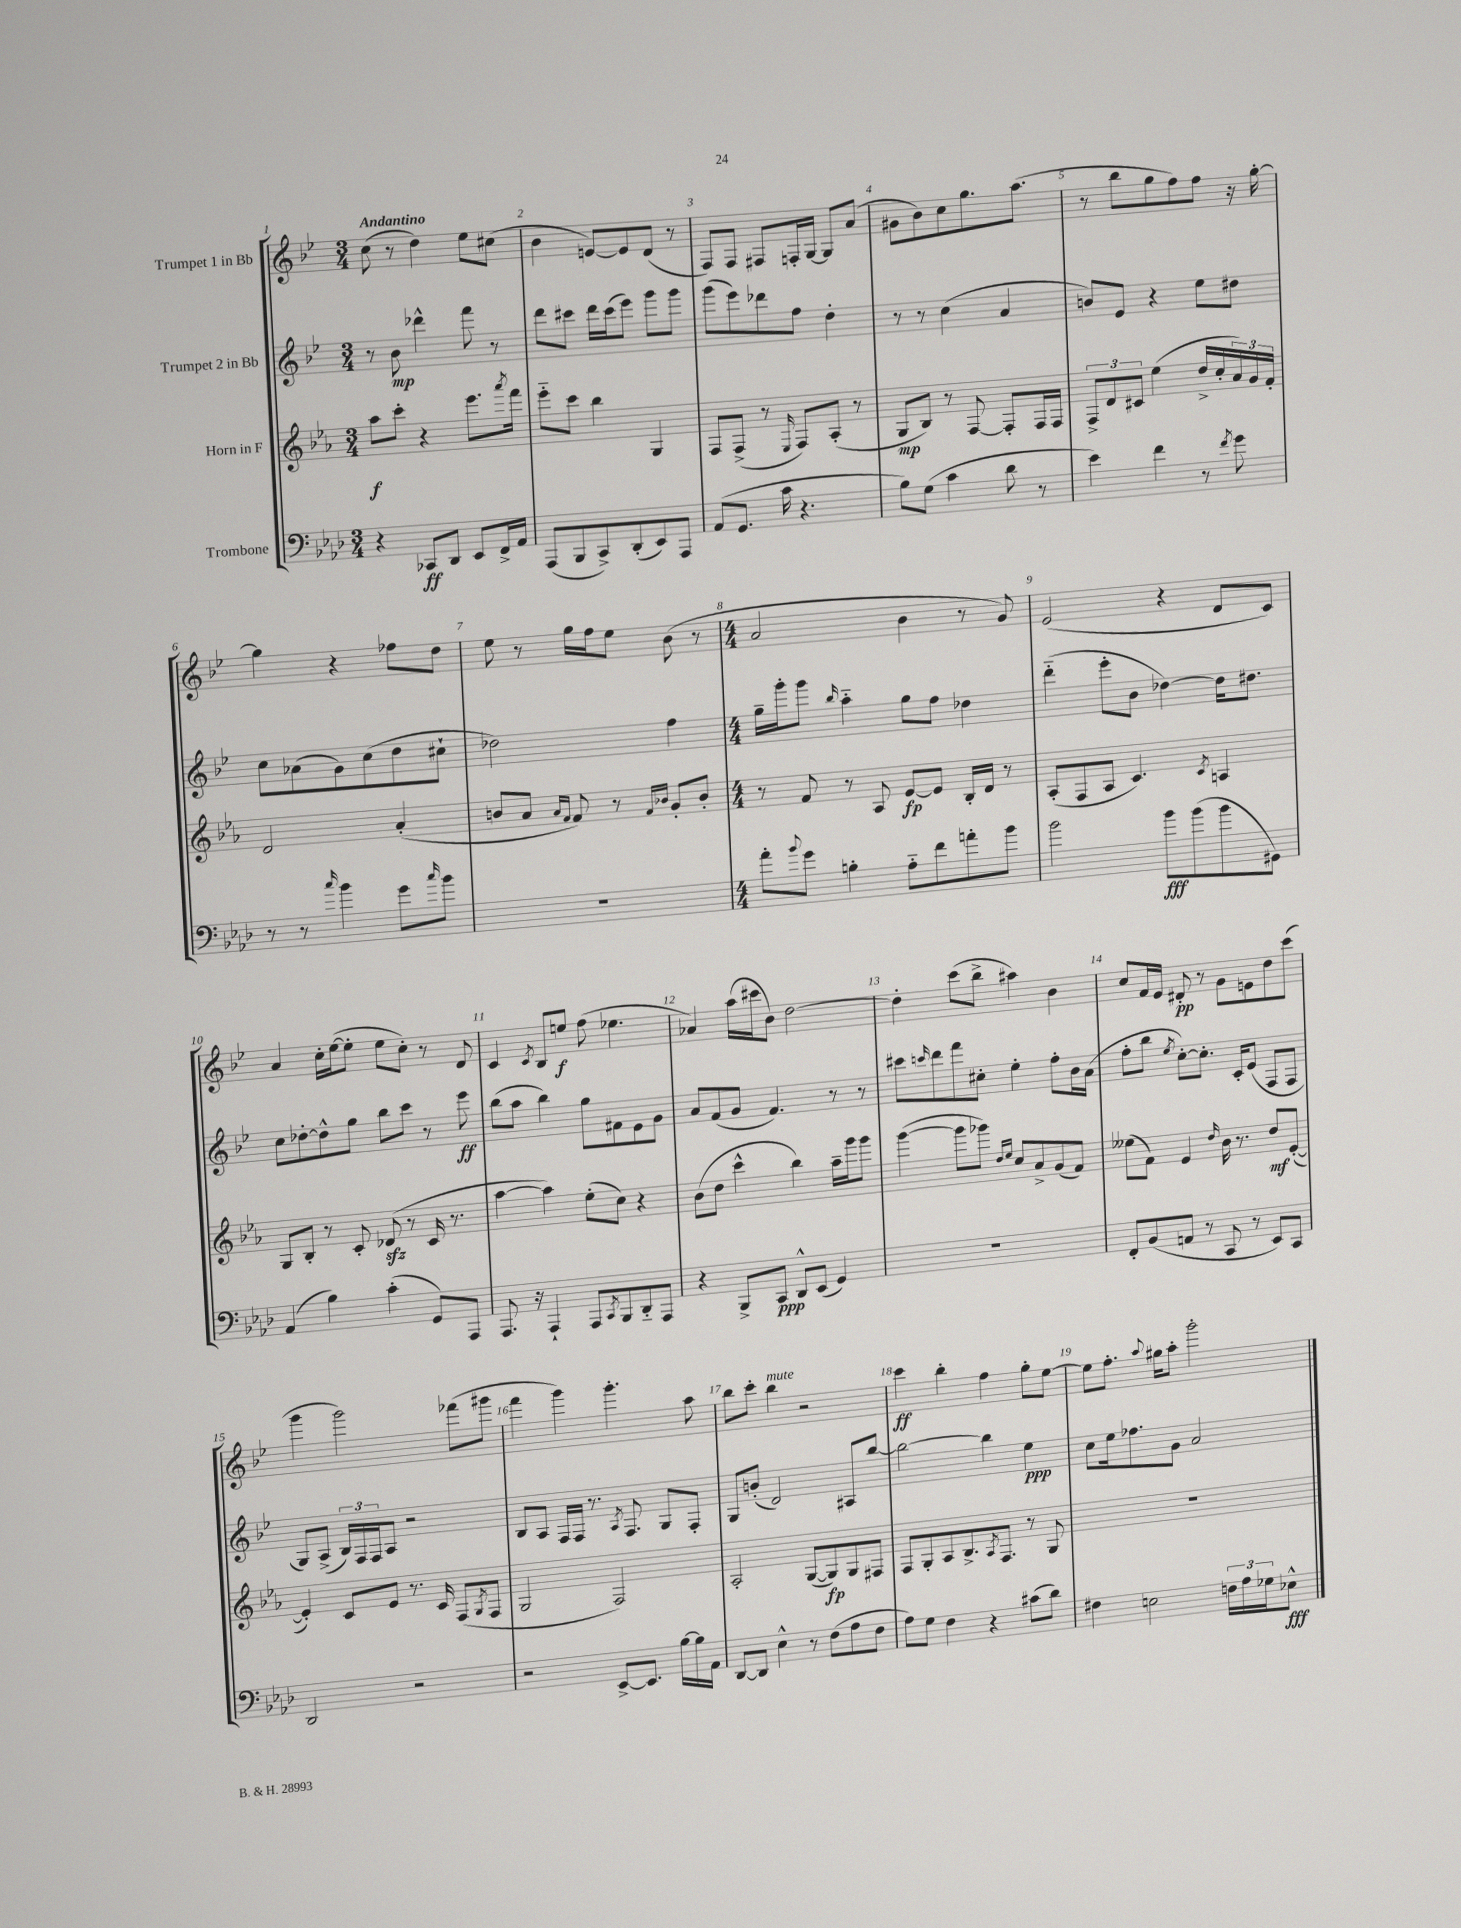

**kern	**kern	**kern	**kern
*staff4	*staff3	*staff2	*staff1
*clefF4	*clefG2	*clefG2	*clefG2
*k[b-e-a-d-]	*k[b-e-a-]	*k[b-e-]	*k[b-e-]
*M3/4	*M3/4	*M3/4	*M3/4
4r	8aa-	8r	(8cc
.	8ccc'	8b-	8r
8CC-	4r	4ddd-^^	4dd)
8DD-	.	.	.
8EE-	8.eee-	8fff	8ee-
16FF^	.	8r	(8cc#
.	8qaaa-	.	.
16AA-	16fff	.	.
=	=	=	=
(8AAA-	8eee-'~	8ddd	4b-
8BBB-	8ccc	8ccc#	.
8CC^)	4bb-	16ddd	[8e)
.	.	(16ccc#	.
(8DD-'	.	8eee-)	8e]
8EE-)	4G	8ggg	(8d
8AAA-	.	8ggg	8r
=	=	=	=
(8AA-	8F	(8ggg	8F)
8.GG	(8F^	8eee-)	8F
.	8r	8ddd-	8F#
16c	.	.	.
.	16qqE-	.	.
4.r	8F)	8ff	16F'
.	.	.	[16G
.	(8A-'	4dd'	8G]
.	8r	.	(8a
=	=	=	=
8B-)	8G	8r	8g#
(8G	8B-)	8r	8b-)
4c	8r	(4cc	8cc
.	[8F	.	8.gg
8d-	8F']	4a	.
.	.	.	(8.aa
8r	16F	.	.
.	16F	.	.
=	=	=	=
4e-)	12F^	8b)	8r
.	12d	.	.
.	.	8e-	8bb-
.	12c#	.	.
4f	(4ee-	4r	8gg
.	.	.	8ff)
8r	16dd^	8ee-	8ff
.	16cc'	.	.
8qf	.	.	.
8g	24a-)	8dd#	16r
.	24g	.	.
.	.	.	[16gg'
.	24f'	.	.
=	=	=	=
8r	2d	8cc	4gg]
8r	.	(8a-	.
16qqcc	.	.	.
4b-	.	8g)	4r
.	.	(8cc	.
8g	(4a-'	8dd	8ff-
16qqcc	.	.	.
8b-	.	8cc#`	8dd
=	=	=	=
2.r	8b	2dd-)	8ee-
.	8a-	.	8r
.	16qqa-	.	.
.	16qqf	.	.
.	8f)	.	16gg
.	.	.	16ff
.	8r	.	8ee-
.	16qqf	.	.
.	16qqb-	.	.
.	8g'	4ff	(8b-
.	8b-'	.	8r
=	=	=	=
*M4/4	*M4/4	*M4/4	*M4/4
8a-'	8r	16gg~	2a
.	.	16ggg'	.
8qqb-	.	.	.
8g	8f	8ggg	.
.	.	16qqbb-	.
4B'	8r	4aa'~	.
.	8A-	.	.
8A-'~	[8e-	8gg	4b-
8f	8e-]	8ff	.
8a'	16B-'	4dd-	8r
.	16d	.	.
8b-	8r	.	8g)
=	=	=	=
2b-	(8A-'	(4ddd'~	(2e-
.	8F	.	.
.	8A-	8eee-'	.
.	4.c)	8b-	.
8b-	.	[4dd-)	4r
(8b-	.	.	.
.	8qc	.	.
8b-	4A	16dd-]	8d
.	.	8.dd#	.
8GG#)	.	.	8c)
=	=	=	=
(4AA-	8G	8cc	4a
.	8B-'	[8dd-'	.
4B-)	8r	8dd-^^]	16cc'
.	.	.	([16ee-
.	8c'	8gg	8ee-']
(4c'	(8d-	8bb-	8ee-
.	8r	8ccc	8cc')
8GG)	16c	8r	8r
.	8.r	.	.
8AAA-	.	8eee-	8d
=	=	=	=
8.AAA-	[4aa-	(8bb-	4c
.	.	8aa	.
16r	.	.	.
.	.	.	8qc
4AAA-`	4aa-])	4bb-)	8B-
.	.	.	8ee
8AAA-	(8ee-'	8gg	(8ff
8qCC	.	.	.
8BBB-	8cc)	8f#	4.ee-
8DD-'~	4r	8e-	.
8AAA-	.	8g	.
=	=	=	=
4r	(8b-	8a	4a-)
.	8dd	(8f	.
8BBB-^	4ccc^^	8g	(16aa
.	.	.	16ccc#
8CC	.	4.f)	8b-)
8DD-^^	4bb-)	.	[2dd
(8EE-	.	.	.
4GG)	16aa-~	8r	.
.	16ggg	.	.
.	8ggg	8r	.
=	=	=	=
1r	([4ggg	8ccc#	4dd']
.	.	16qqccc	.
.	.	8ddd	.
.	8ggg]	8fff	(8ccc
.	8ggg-)	8cc#'	8bb-^
.	16qqdd	.	.
.	16qqee-	.	.
.	8cc	4ee-'	4aa#)
.	8a-^	.	.
.	(8g	8ff'	4b-
.	8f)	16b-	.
.	.	(16a	.
=	=	=	=
8FF'	(8ee--	8ff'	8cc
(8BB-	8f)	8bb-	16f
.	.	.	16e-
.	.	8qee-	.
8AA	4e-	[8cc')	8d#'
8r	.	8.cc']	8r
.	16qqdd	.	.
8CC	16b-	.	8g
.	8.r	16c'	.
8r	.	(8e-	8e
8EE-)	8dd	8F	8dd
8CC	([8e-'	8F	(8ccc
=	=	=	=
2DD-	4e-'])	8G)	4ggg
.	.	(8A^	.
.	8c	24B-)	2ggg)
.	.	24F	.
.	.	24F	.
.	8e-	8A	.
2r	8.r	2r	.
.	16c	.	.
.	(8F	.	(8fff-
.	8qG	.	.
.	8F	.	8ggg#
=	=	=	=
2r	2G	8B-	4fff
.	.	8A	.
.	.	16F	4ggg)
.	.	16F	.
.	.	8.r	.
[8EE-^	2F)	.	4.ggg'
.	.	8qA	.
.	.	8.F	.
8.EE-]	.	.	.
.	.	8G	.
[16B-	.	.	.
16B-]	.	8F'	8aa
16AA-	.	.	.
=	=	=	=
[8DD-	2A-'	8G	8bb-
8DD-]	.	(8b'	8ccc'
4E-^^	.	2d)	4bb-
8r	([8G	.	2r
(8F	8G])	.	.
8A-	8G	8A#	.
8F	8F#	[8bb-	.
=	=	=	=
8A-)	8F	2bb-_	4ccc
8G	8G'	.	.
4F	8A-	.	4bb-'
.	8.B-^	.	.
4r	.	4bb-]	4ff
.	8qA-	.	.
.	8.F	.	.
(8c#	8r	4ee-	8gg'
8d-)	8G	.	[8ee-
=	=	=	=
4F#	1r	8cc	8ee-]
.	.	16ee-	8.ff'
.	.	8.ff-	.
2E	.	.	.
.	.	.	8qqaa
.	.	.	16gg#
.	.	8g	8aa'
.	.	2a	2ggg'
24F	.	.	.
24A-	.	.	.
24G-	.	.	.
8E-^^	.	.	.
==	==	==	==
*-	*-	*-	*-
